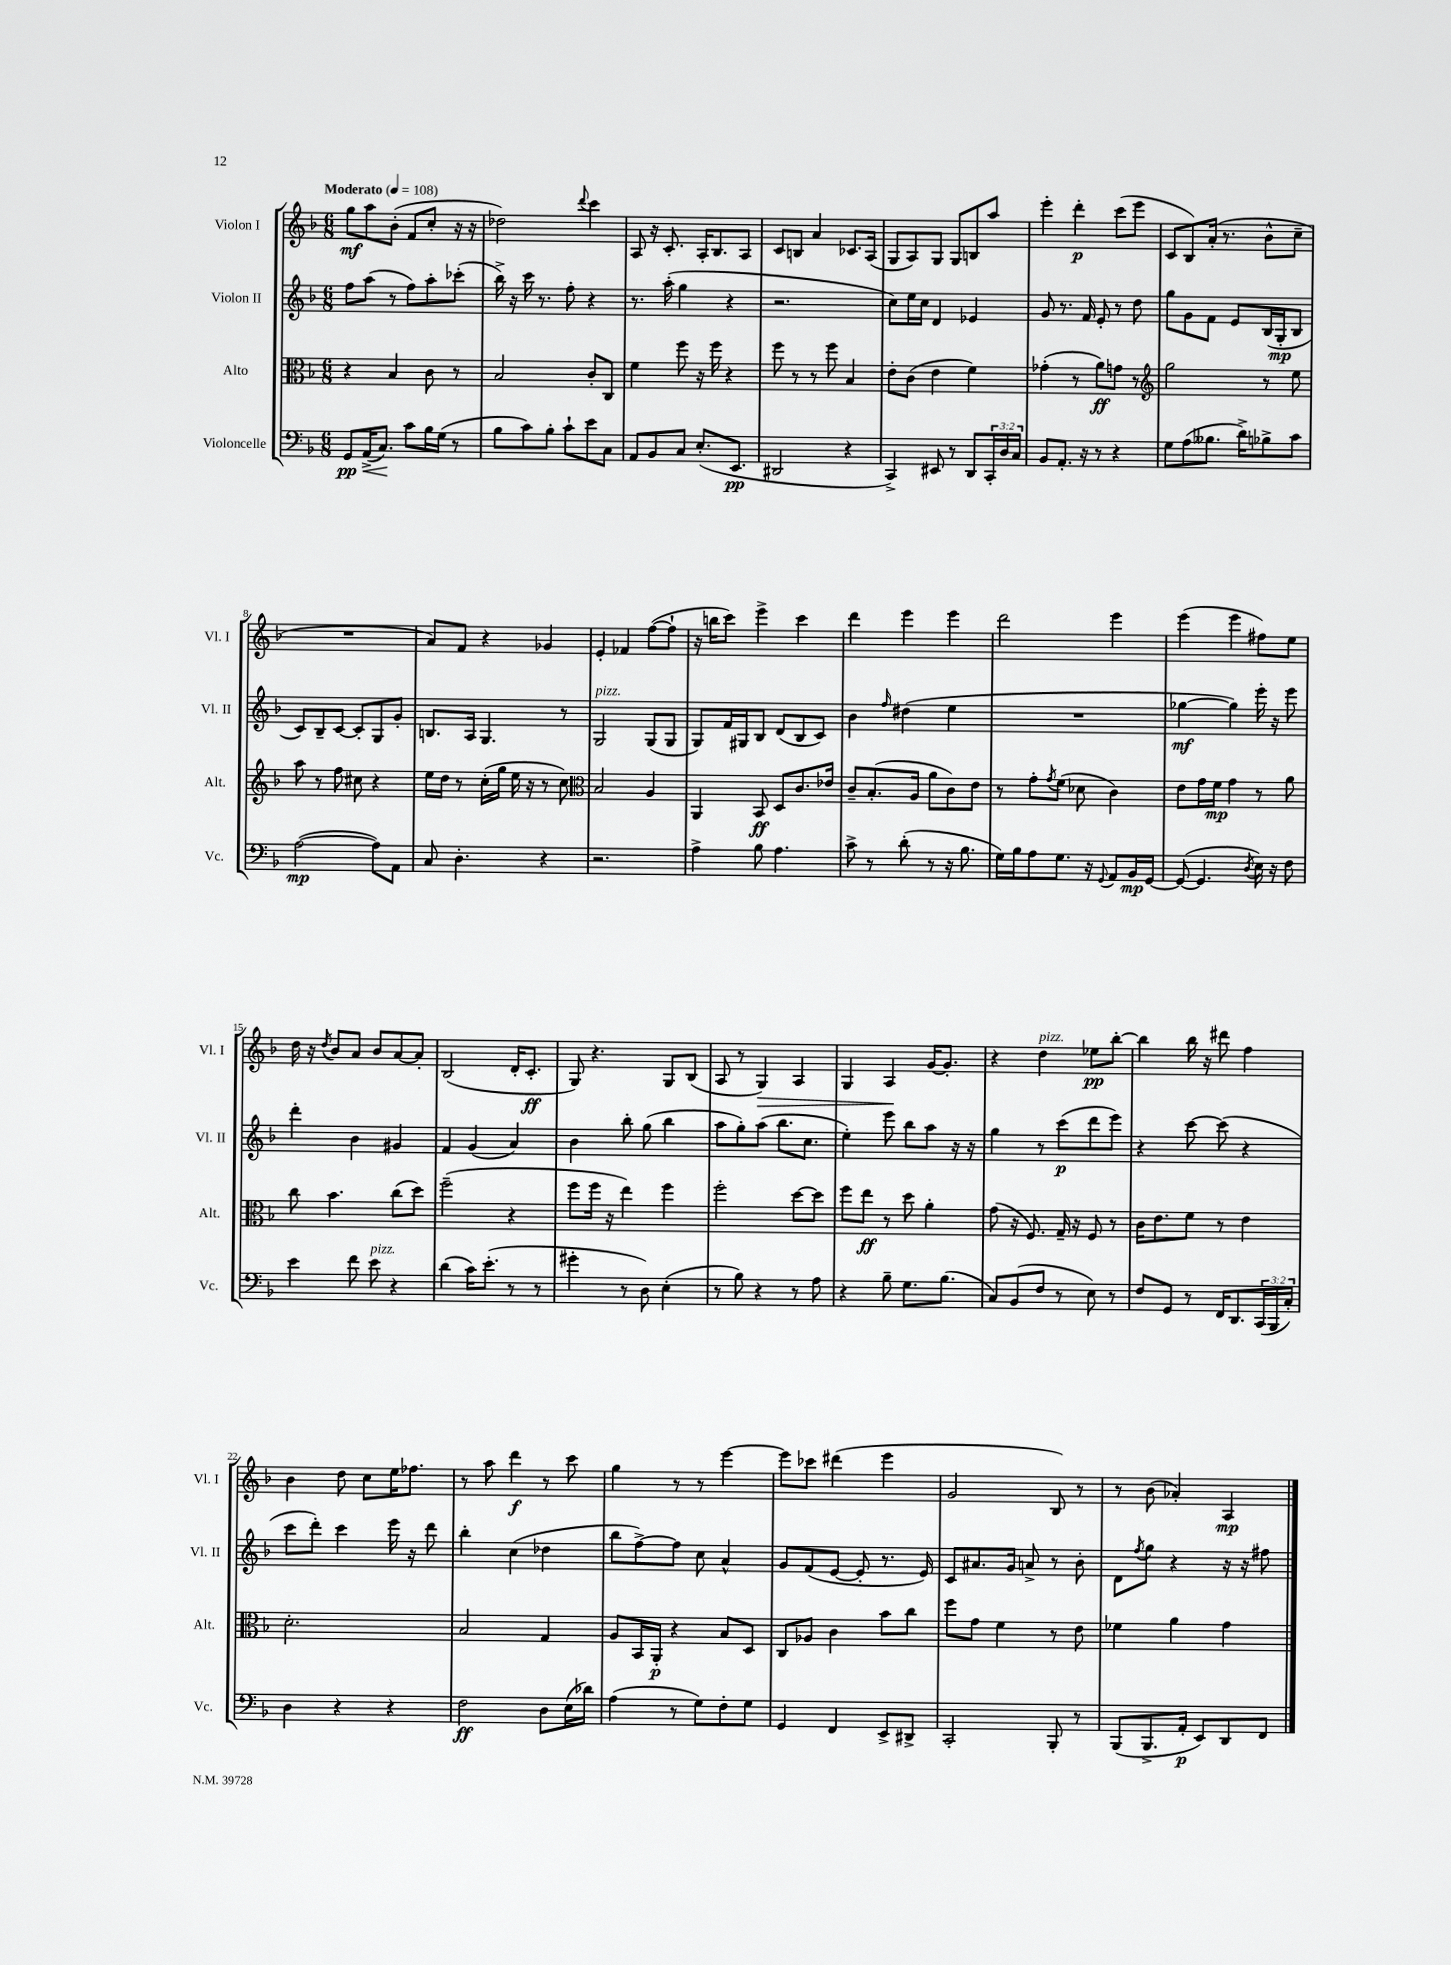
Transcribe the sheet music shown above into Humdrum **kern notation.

**kern	**kern	**kern	**kern
*staff4	*staff3	*staff2	*staff1
*clefF4	*clefC3	*clefG2	*clefG2
*k[b-]	*k[b-]	*k[b-]	*k[b-]
*M6/8	*M6/8	*M6/8	*M6/8
*MM108	*MM108	*MM108	*MM108
8GG	4r	8ff	8gg
(16AA^	.	(8aa	8aa
8.C)	.	.	.
.	4B-	8r	(8b-'
8c	.	8ff)	8f
16B-	8c	8aa'	8cc'
(16G	.	.	.
8r	8r	(8ccc-'	16r
.	.	.	16r
=	=	=	=
8B-	2B-	16bb-^)	2dd-)
.	.	16r	.
8c)	.	16ccc	.
.	.	8.r	.
8B-'	.	.	.
8c`	.	8ff'	.
.	.	.	8qqddd
8e	8c'	4r	4ccc
8C	8C	.	.
=	=	=	=
8AA	4f	8.r	8A
8BB-	.	.	16r
.	.	(16aa'	8.c'
8C	8ff	4gg	.
(8.E'	16r	.	16A'
.	16ff	.	8.B-
.	4r	4r	.
8.EE	.	.	.
.	.	.	8A
=	=	=	=
2DD#	8ff	2.r	8c
.	8r	.	8B
.	8r	.	4a
.	8ff	.	.
4r	4B-	.	8.c-
.	.	.	(16A
=	=	=	=
4CC^)	8e'	8cc)	8G
.	(8c	16ee	8A)
.	.	16cc	.
8EE#	4e	4d	8G
8r	.	.	8G
8DD	4f)	4e-	8B
24CC'	.	.	8aa
24D	.	.	.
24C	.	.	.
=	=	=	=
8BB-	(4g-'	8g	4eee'
8.AA'	.	8.r	.
.	8r	.	4ddd'
16r	.	16f	.
8r	8a)	8e'	.
4r	8g	8r	(8ccc
.	8r	8dd	8eee
=	=	=	=
*	*clefG2	*	*
8G	2gg	8gg	8c
(8A	.	8g	8B-)
8.B--	.	8f	(16a'
.	.	.	8.r
.	.	8e	.
16d^)	.	.	.
8B-^	8r	(16B-	8b-^^
.	.	16G'	.
8c	8ee	8B-	8cc~
=	=	=	=
([2A	8aa	8c)	2.r
.	8r	8B-~	.
.	8ff	[8c	.
.	8cc#	8c']	.
8A])	4r	8G	.
8AA	.	8g'	.
=	=	=	=
8C	16ee	8.B	8a)
.	16dd	.	.
4.D'	8r	.	8f
.	.	16A	.
.	(16cc'	4.G	4r
.	16gg	.	.
.	16ee	.	.
.	16r	.	.
4r	8r	.	4g-
.	8cc)	8r	.
=	=	=	=
*	*clefC3	*	*
2.r	2B-	2G	4e'
.	.	.	4f-
.	4A	(8G	([8ff
.	.	8G	8ff`]
=	=	=	=
4A^	4AA	8G)	16r
.	.	.	16bb
.	.	16f	8ccc)
.	.	16G#	.
8B-	8BB-	8B-	4eee^
4.A	8D	(8d	.
.	8.c	8B-	4ccc
.	.	8c)	.
.	16e-	.	.
=	=	=	=
8c^	8c~	4b-	4ddd
8r	(8.B-'	.	.
.	.	16qqff	.
(8d'	.	(4dd#	4eee
.	16A	.	.
8r	8a	.	.
16r	8c)	4ee	4eee
8.B-	.	.	.
.	8e	.	.
=	=	=	=
16G)	8r	2.r	2ddd
16B-	.	.	.
8A	8g'	.	.
.	8qg	.	.
8.G	(8f	.	.
.	8d-	.	.
16r	.	.	.
8qqGG	.	.	.
8AA	4c)	.	4eee
16BB-	.	.	.
[16GG	.	.	.
=	=	=	=
(8GG_	8e	[4gg-	(4eee
4.GG]	16g	.	.
.	16f	.	.
.	4g	4gg-])	4eee
8qD	.	.	.
16E)	8r	16eee'	8ff#)
16r	.	16r	.
8F	8a	8eee	8ee
=	=	=	=
4e	8cc	4ddd'	16dd
.	.	.	16r
.	.	.	8qdd
.	4.b-	.	8b-
8f	.	4b-	8a
8e	.	.	8b-
4r	(8cc	4g#	[8a
.	8dd)	.	8a']
=	=	=	=
(4d	(2ff~	4f	(2B-
16c)	.	(4g	.
(8.e'	.	.	.
8r	4r	4a)	16d'
.	.	.	8.c'
8r	.	.	.
=	=	=	=
4g#'	8ff	4b-	8G)
.	16ff	.	4.r
.	16r	.	.
8r	4ee)	8bb-'	.
8D)	.	(8gg	.
(4E'	4ff	4bb-	8G
.	.	.	(8B-
=	=	=	=
8r	2ff'	8aa	8A
8B-)	.	8gg')	8r
4r	.	(8aa	4G)
.	.	8.bb-	.
8r	[8dd	.	4A
.	.	8.cc	.
8A	8dd]	.	.
=	=	=	=
4r	8ff	4ee')	4G
.	8ee	.	.
8B-~	8r	8eee	4A
8.G	8dd	8bb-	.
.	4a'	8aa	[16g
(8.B-	.	.	8.g']
.	.	16r	.
.	.	16r	.
=	=	=	=
8C)	(8g	4gg	4r
(8BB-	16r	.	.
.	8.F)	.	.
8F	.	8r	4dd
8r	16G~	(8ccc	.
.	16r	.	.
8E)	8F	8ddd	8ee-
8r	8r	8eee)	[8bb-'
=	=	=	=
8F	16c	4r	4bb-]
.	8.e	.	.
8GG	.	.	.
8r	8f	[8ccc	16bb-
.	.	.	16r
16FF	8r	(8ccc]	8ddd#
8.DD	.	.	.
.	4e	4r	4ff
(24CC	.	.	.
24BBB-	.	.	.
24C')	.	.	.
=	=	=	=
4D	2.d'	8ccc	4b-
.	.	8ddd')	.
4r	.	4ccc	8dd
.	.	.	8cc
4r	.	16eee	16ee
.	.	16r	8.ff-
.	.	8ddd	.
=	=	=	=
2F	2B-	4bb-'	8r
.	.	.	8aa
.	.	(4cc	4ddd
8D	4G	4dd-	8r
(16E	.	.	8ccc
16d-)	.	.	.
=	=	=	=
(4A	8A	8bb-	4gg
.	16BB-	[8ff^)	.
.	16AA'	.	.
8r	4r	8ff]	8r
8G)	.	8cc	8r
8F'	8B-	4a^^	[4eee
8G	8D	.	.
=	=	=	=
4GG	8C	8g	8eee]
.	8A-	(8f	8ccc-
4FF	4c	[8e	(4ddd#
.	.	8e']	.
8EE^	8b-	8.r	4eee
8DD#^	8cc	.	.
.	.	16e)	.
=	=	=	=
2CC'	8ff	8c	2g
.	8g	8.a#	.
.	4f	.	.
.	.	16g	.
.	.	8a^	.
8BBB-'	8r	8r	8B-)
8r	8e	8b-'	8r
=	=	=	=
(8BBB-	4f-	8d	8r
.	.	8qff	.
8.BBB-^	.	8gg	(8b-
.	4a	4r	4a-')
16AA'	.	.	.
8EE)	.	.	.
8DD	4g	16r	4A
.	.	16r	.
8FF	.	8ff#	.
==	==	==	==
*-	*-	*-	*-
